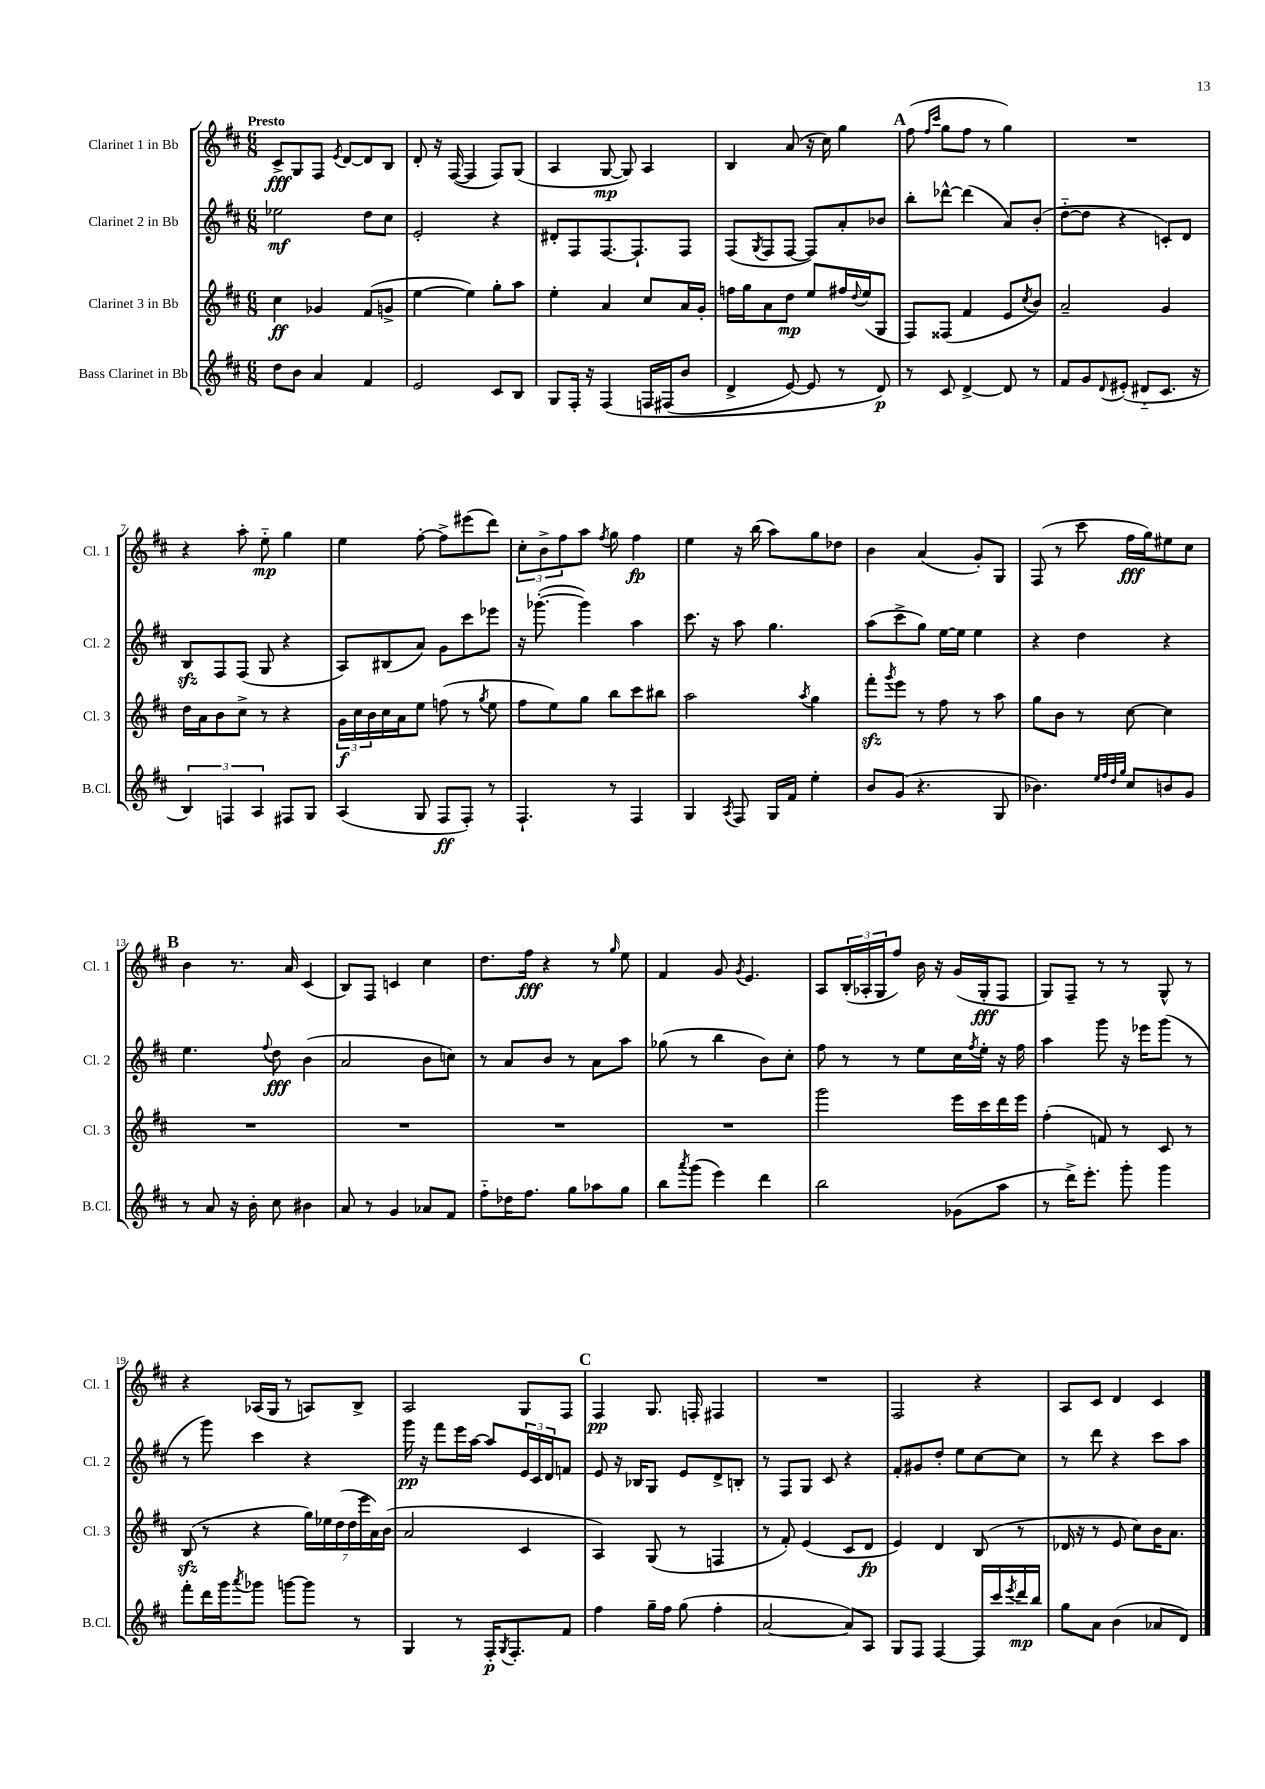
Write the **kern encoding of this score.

**kern	**dynam	**kern	**dynam	**kern	**dynam	**kern	**dynam
*part4	*part4	*part3	*part3	*part2	*part2	*part1	*part1
*staff4	*staff4	*staff3	*staff3	*staff2	*staff2	*staff1	*staff1
*I"Bass Clarinet in Bb	*	*I"Clarinet 3 in Bb	*	*I"Clarinet 2 in Bb	*	*I"Clarinet 1 in Bb	*
*I'B.Cl.	*	*I'Cl. 3	*	*I'Cl. 2	*	*I'Cl. 1	*
*clefG2	*	*clefG2	*	*clefG2	*	*clefG2	*
*k[f#c#]	*	*k[f#c#]	*	*k[f#c#]	*	*k[f#c#]	*
*M6/8	*	*M6/8	*	*M6/8	*	*M6/8	*
=1	=1	=1	=1	=1	=1	=1	=1
!	!	!	!	!	!	!LO:TX:a:B:t=Presto	!
8dd\L	.	4cc#\	ff	2ee-X\	mf	8c#^/L	fff
8b\J	.	.	.	.	.	8G/	.
4a/	.	4g-X/	.	.	.	8F#/J	.
.	.	.	.	.	.	8qe/	.
.	.	.	.	.	.	[8d/L	.
4f#/	.	(8f#/L	.	8dd\L	.	8d/]	.
.	.	8gn^/J	.	8cc#\J	.	8B/J	.
=2	=2	=2	=2	=2	=2	=2	=2
2e/	.	[4ee\	.	2e'/	.	8d'/	.
.	.	.	.	.	.	16r	.
.	.	.	.	.	.	([16F#/	.
.	.	4ee\])	.	.	.	4F#/]	.
8c#/L	.	8gg'\L	.	4r	.	8F#/L)	.
8B/J	.	8aa\J	.	.	.	(8G/J	.
=3	=3	=3	=3	=3	=3	=3	=3
8G/L	.	4ee'\	.	8d#X'/L	.	4A/	.
16F#'/Jk	.	.	.	8F#/	.	.	.
16r	.	.	.	.	.	.	.
(4F#/	.	4a/	.	[8.F#/	.	[8G/	mp
.	.	.	.	.	.	8G/])	.
.	.	.	.	8.F#`/]	.	.	.
16Fn/LL	.	8cc#/L	.	.	.	4A/	.
(16F#X/J	.	.	.	.	.	.	.
8b/J	.	16a/L	.	8F#/J	.	.	.
.	.	16g'/JJ	.	.	.	.	.
=4	=4	=4	=4	=4	=4	=4	=4
4d^/	.	16ffn\LL	.	(8F#/L	.	4B/	.
.	.	16gg\J	.	.	.	.	.
.	.	.	.	8qG/	.	.	.
.	.	8a\	.	8F#/	.	.	.
[8e/)	.	8dd\J	mp	[8F#/J	.	(8a/	.
8e/]	.	8ee/L	.	8F#/L])	.	16r	.
.	.	.	.	.	.	16cc#\)	.
8r	.	16ff#X/L	.	8a'/	.	4gg\	.
.	.	8qqdd/	.	.	.	.	.
.	.	(16ee/J	.	.	.	.	.
8d/)	p	8G/J	.	8b-X/J	.	.	.
!!LO:REH:place=s1:t=A
=5	=5	=5	=5	=5	=5	=5	=5
8r	.	8F#/L)	.	8bb'\L	.	(8ff#\	.
.	.	.	.	.	.	16qqff#/LL	.
.	.	.	.	.	.	16qqccc#/JJ	.
8c#/	.	(8F##X/J	.	[8ddd-X^^\J	.	8gg\L	.
[4d^/	.	4f#/	.	(4ddd-\]	.	8ff#\J	.
.	.	.	.	.	.	8r	.
8d/]	.	8e/L	.	8a/L)	.	4gg\)	.
.	.	8qcc#/	.	.	.	.	.
8r	.	8b/J)	.	(8b'/J	.	.	.
=6	=6	=6	=6	=6	=6	=6	=6
8f#/L	.	2a~/	.	[8dd\L	.	2.r	.
8g/	.	.	.	8dd\J]	.	.	.
8qqd/	.	.	.	.	.	.	.
(8e#X'/J	.	.	.	4r	.	.	.
8d#X/L	.	.	.	.	.	.	.
8.c#/J	.	4g/	.	8cn'/L)	.	.	.
.	.	.	.	8d/J	.	.	.
16r	.	.	.	.	.	.	.
!!LO:LB:g=z
=7	=7	=7	=7	=7	=7	=7	=7
6B/)	.	16dd\LL	.	8Bzz/L	.	4r	.
.	.	16a\J	.	.	.	.	.
.	.	8b\	.	8F#/	.	.	.
6Fn/	.	.	.	.	.	.	.
.	.	8cc#^\J	.	(8F#/J	.	8aa'\	.
6A/	.	.	.	.	.	.	.
.	.	8r	.	8G/	.	8ee\	mp
8F#X/L	.	4r	.	4r	.	4gg\	.
8G/J	.	.	.	.	.	.	.
=8	=8	=8	=8	=8	=8	=8	=8
(4A/	.	24g\LL	f	8A/L)	.	4ee\	.
.	.	24cc#\	.	.	.	.	.
.	.	24b\	.	.	.	.	.
.	.	16cc#\	.	(8B#X/	.	.	.
.	.	16a\J	.	.	.	.	.
8G/	.	8ee\J	.	8a/J)	.	[8ff#'\	.
8F#/L	ff	(8ffn\	.	8g\L	.	8ff#^\L]	.
8F#'/J)	.	8r	.	8ccc#\	.	(8eee#X\	.
.	.	8qgg/	.	.	.	.	.
8r	.	8ee\	.	8eee-X\J	.	8ddd\J)	.
=9	=9	=9	=9	=9	=9	=9	=9
4.F#`/	.	8ff#\L	.	16r	.	12cc#'\L	.
.	.	.	.	([8.ggg-X'\	.	.	.
.	.	.	.	.	.	12b^\	.
.	.	8ee\)	.	.	.	.	.
.	.	.	.	.	.	12ff#\	.
.	.	8gg\J	.	4ggg-\])	.	8aa\J	.
.	.	.	.	.	.	8qff#/	.
8r	.	8bb\L	.	.	.	8gg\	.
4F#/	.	8ccc#\	.	4aa\	.	4ff#\	fp
.	.	8bb#X\J	.	.	.	.	.
=10	=10	=10	=10	=10	=10	=10	=10
4G/	.	2aa\	.	8.ccc#\	.	4ee\	.
.	.	.	.	16r	.	.	.
8qA/	.	.	.	.	.	.	.
8F#/	.	.	.	8aa\	.	16r	.
.	.	.	.	.	.	(16bb\	.
16G/LL	.	.	.	4.gg\	.	8aa\L)	.
16f#/JJ	.	.	.	.	.	.	.
.	.	8qaa/	.	.	.	.	.
4ee'\	.	4gg\	.	.	.	8gg\	.
.	.	.	.	.	.	8dd-X\J	.
=11	=11	=11	=11	=11	=11	=11	=11
8b/L	.	8fff#zz'\L	.	(8aa\L	.	4b\	.
.	.	8qggg/	.	.	.	.	.
(8g/J	.	8eee\J	.	8ccc#^\	.	.	.
4.r	.	8r	.	8gg\J)	.	(4a/	.
.	.	8ff#\	.	[16ee\LL	.	.	.
.	.	.	.	16ee\JJ]	.	.	.
.	.	8r	.	4ee\	.	8g'/L)	.
8G/	.	8aa\	.	.	.	8G/J	.
=12	=12	=12	=12	=12	=12	=12	=12
4.b-X\)	.	8gg\L	.	4r	.	(8F#/	.
.	.	8b\J	.	.	.	8r	.
.	.	8r	.	4dd\	.	8ccc#\	.
32qqee/LLL	.	.	.	.	.	.	.
32qqff#/	.	.	.	.	.	.	.
32qqdd/	.	.	.	.	.	.	.
32qqgg/JJJ	.	.	.	.	.	.	.
8cc#/L	.	[8cc#\	.	.	.	16ff#\LL	fff
.	.	.	.	.	.	16gg\J)	.
8bn/	.	4cc#\]	.	4r	.	8ee#X\	.
8g/J	.	.	.	.	.	8cc#\J	.
!!LO:LB:g=z
!!LO:REH:place=s1:t=B
=13	=13	=13	=13	=13	=13	=13	=13
8r	.	2.r	.	4.ee\	.	4b\	.
8a/	.	.	.	.	.	.	.
16r	.	.	.	.	.	8.r	.
16b'\	.	.	.	.	.	.	.
.	.	.	.	8qqff#/	.	.	.
8cc#\	.	.	.	8dd\	fff	.	.
.	.	.	.	.	.	16a/	.
4b#X\	.	.	.	(4b\	.	(4c#/	.
=14	=14	=14	=14	=14	=14	=14	=14
8a/	.	2.r	.	2a/	.	8B/L)	.
8r	.	.	.	.	.	8F#/J	.
4g/	.	.	.	.	.	4cn/	.
8a-X/L	.	.	.	8b\L	.	4cc#\	.
8f#/J	.	.	.	8ccn\J)	.	.	.
=15	=15	=15	=15	=15	=15	=15	=15
8ff#\L	.	2.r	.	8r	.	8.dd\L	.
16dd-X\K	.	.	.	8a/L	.	.	.
8.ff#\J	.	.	.	.	.	16ff#\Jk	fff
.	.	.	.	8b/J	.	4r	.
8gg\L	.	.	.	8r	.	.	.
8aa-X\	.	.	.	8a\L	.	8r	.
.	.	.	.	.	.	16qqgg/	.
8gg\J	.	.	.	8aa\J	.	8ee\	.
=16	=16	=16	=16	=16	=16	=16	=16
8bb\L	.	2.r	.	(8gg-X\	.	4f#/	.
8qaaa/	.	.	.	.	.	.	.
(8ggg\J	.	.	.	8r	.	.	.
4eee\)	.	.	.	4bb\	.	8g/	.
.	.	.	.	.	.	8qg/	.
.	.	.	.	.	.	4.e/	.
4ddd\	.	.	.	8b\L)	.	.	.
.	.	.	.	8cc#'\J	.	.	.
=17	=17	=17	=17	=17	=17	=17	=17
2bb\	.	2ggg\	.	8ff#\	.	8A/L	.
.	.	.	.	8r	.	(24B'/L	.
.	.	.	.	.	.	24A-X'/	.
.	.	.	.	.	.	24G/J	.
.	.	.	.	8r	.	8ff#/J)	.
.	.	.	.	8ee\L	.	16b\	.
.	.	.	.	.	.	16r	.
(8g-X\L	.	16eee\LL	.	16cc#\L	.	(16g/LL	.
.	.	.	.	8qff#/	.	.	.
.	.	16ccc#\	.	16ee'\JJ	.	16G'/J	fff
8aa\J	.	16ddd\	.	16r	.	8F#/J	.
.	.	16eee\JJ	.	16ff#\	.	.	.
=18	=18	=18	=18	=18	=18	=18	=18
8r	.	(4ff#'\	.	4aa\	.	8G/L)	.
16ddd^\KL)	.	.	.	.	.	8F#~/J	.
8.eee'\J	.	.	.	.	.	.	.
.	.	8fn/)	.	8ggg\	.	8r	.
8ggg'\	.	8r	.	16r	.	8r	.
.	.	.	.	16eee-X\KL	.	.	.
4ggg\	.	8c#/	.	(8ggg\J	.	8G^^/	.
.	.	8r	.	8r	.	8r	.
!!LO:LB:g=z
=19	=19	=19	=19	=19	=19	=19	=19
8fff#'\L	.	(8Bzz/	.	8r	.	4r	.
16ddd\L	.	8r	.	8ggg\)	.	.	.
16ggg\J	.	.	.	.	.	.	.
8qaaa/	.	.	.	.	.	.	.
8ggg-X\J	.	4r	.	4ccc#\	.	(16A-X/LL	.
.	.	.	.	.	.	16G/JJ	.
[8gggn\L	.	.	.	.	.	8r	.
8ggg\J]	.	28gg\LL)	.	4r	.	8An/L)	.
.	.	28ee-X\	.	.	.	.	.
.	.	(28dd\	.	.	.	.	.
.	.	28dd\	.	.	.	.	.
8r	.	.	.	.	.	8B^/J	.
.	.	28eee\	.	.	.	.	.
.	.	28a\)	.	.	.	.	.
.	.	(28b\JJ	.	.	.	.	.
=20	=20	=20	=20	=20	=20	=20	=20
4G/	.	2a/	.	16ggg\	pp	2A/	.
.	.	.	.	16r	.	.	.
.	.	.	.	8fff#\L	.	.	.
8r	.	.	.	16eee\L	.	.	.
.	.	.	.	[16aa\JJ	.	.	.
16F#'/KL	p	.	.	8aa/L]	.	.	.
8qG/	.	.	.	.	.	.	.
8.F#'/	.	.	.	.	.	.	.
.	.	4c#/	.	24e/L	.	8G/L	.
.	.	.	.	24c#/	.	.	.
.	.	.	.	24d/J	.	.	.
8f#/J	.	.	.	8fn/J	.	8F#/J	.
!!LO:REH:place=s1:t=C
=21	=21	=21	=21	=21	=21	=21	=21
4ff#\	.	4A/)	.	8e/	.	4F#/	pp
.	.	.	.	16r	.	.	.
.	.	.	.	16B-X/KL	.	.	.
16gg~\LL	.	(8G/	.	8G/J	.	8.G/	.
16ff#\JJ	.	.	.	.	.	.	.
(8gg\	.	8r	.	8e/L	.	.	.
.	.	.	.	.	.	16Fn'/	.
4ff#'\	.	4Fn/	.	8d^/	.	4F#X/	.
.	.	.	.	8Bn'/J	.	.	.
=22	=22	=22	=22	=22	=22	=22	=22
[2a/	.	8r	.	8r	.	2.r	.
.	.	8f#'/)	.	8F#/L	.	.	.
.	.	(4e/	.	8G/J	.	.	.
.	.	.	.	8c#/	.	.	.
8a/L])	.	8c#/L	.	4r	.	.	.
8A/J	.	8d/J	fp	.	.	.	.
=23	=23	=23	=23	=23	=23	=23	=23
8G/L	.	4e/)	.	8f#'/L	.	2F#/	.
8F#/J	.	.	.	8g#X/	.	.	.
[4F#/	.	4d/	.	8dd'/J	.	.	.
.	.	.	.	8ee\L	.	.	.
16F#/LL]	.	(8B/	.	[8cc#\	.	4r	.
16ccc#/	.	.	.	.	.	.	.
8qeee/	.	.	.	.	.	.	.
16ddd/	mp	8r	.	8cc#\J]	.	.	.
16bb/JJ	.	.	.	.	.	.	.
=24	=24	=24	=24	=24	=24	=24	=24
8gg\L	.	16d-X/	.	8r	.	8A/L	.
.	.	16r	.	.	.	.	.
8a\J	.	8r	.	8ddd\	.	8c#/J	.
(4b\	.	8e/	.	4r	.	4d/	.
.	.	8cc#\L)	.	.	.	.	.
8a-X/L	.	16b\K	.	8ccc#\L	.	4c#/	.
.	.	8.a\J	.	.	.	.	.
8d/J)	.	.	.	8aa\J	.	.	.
==	==	==	==	==	==	==	==
*-	*-	*-	*-	*-	*-	*-	*-
